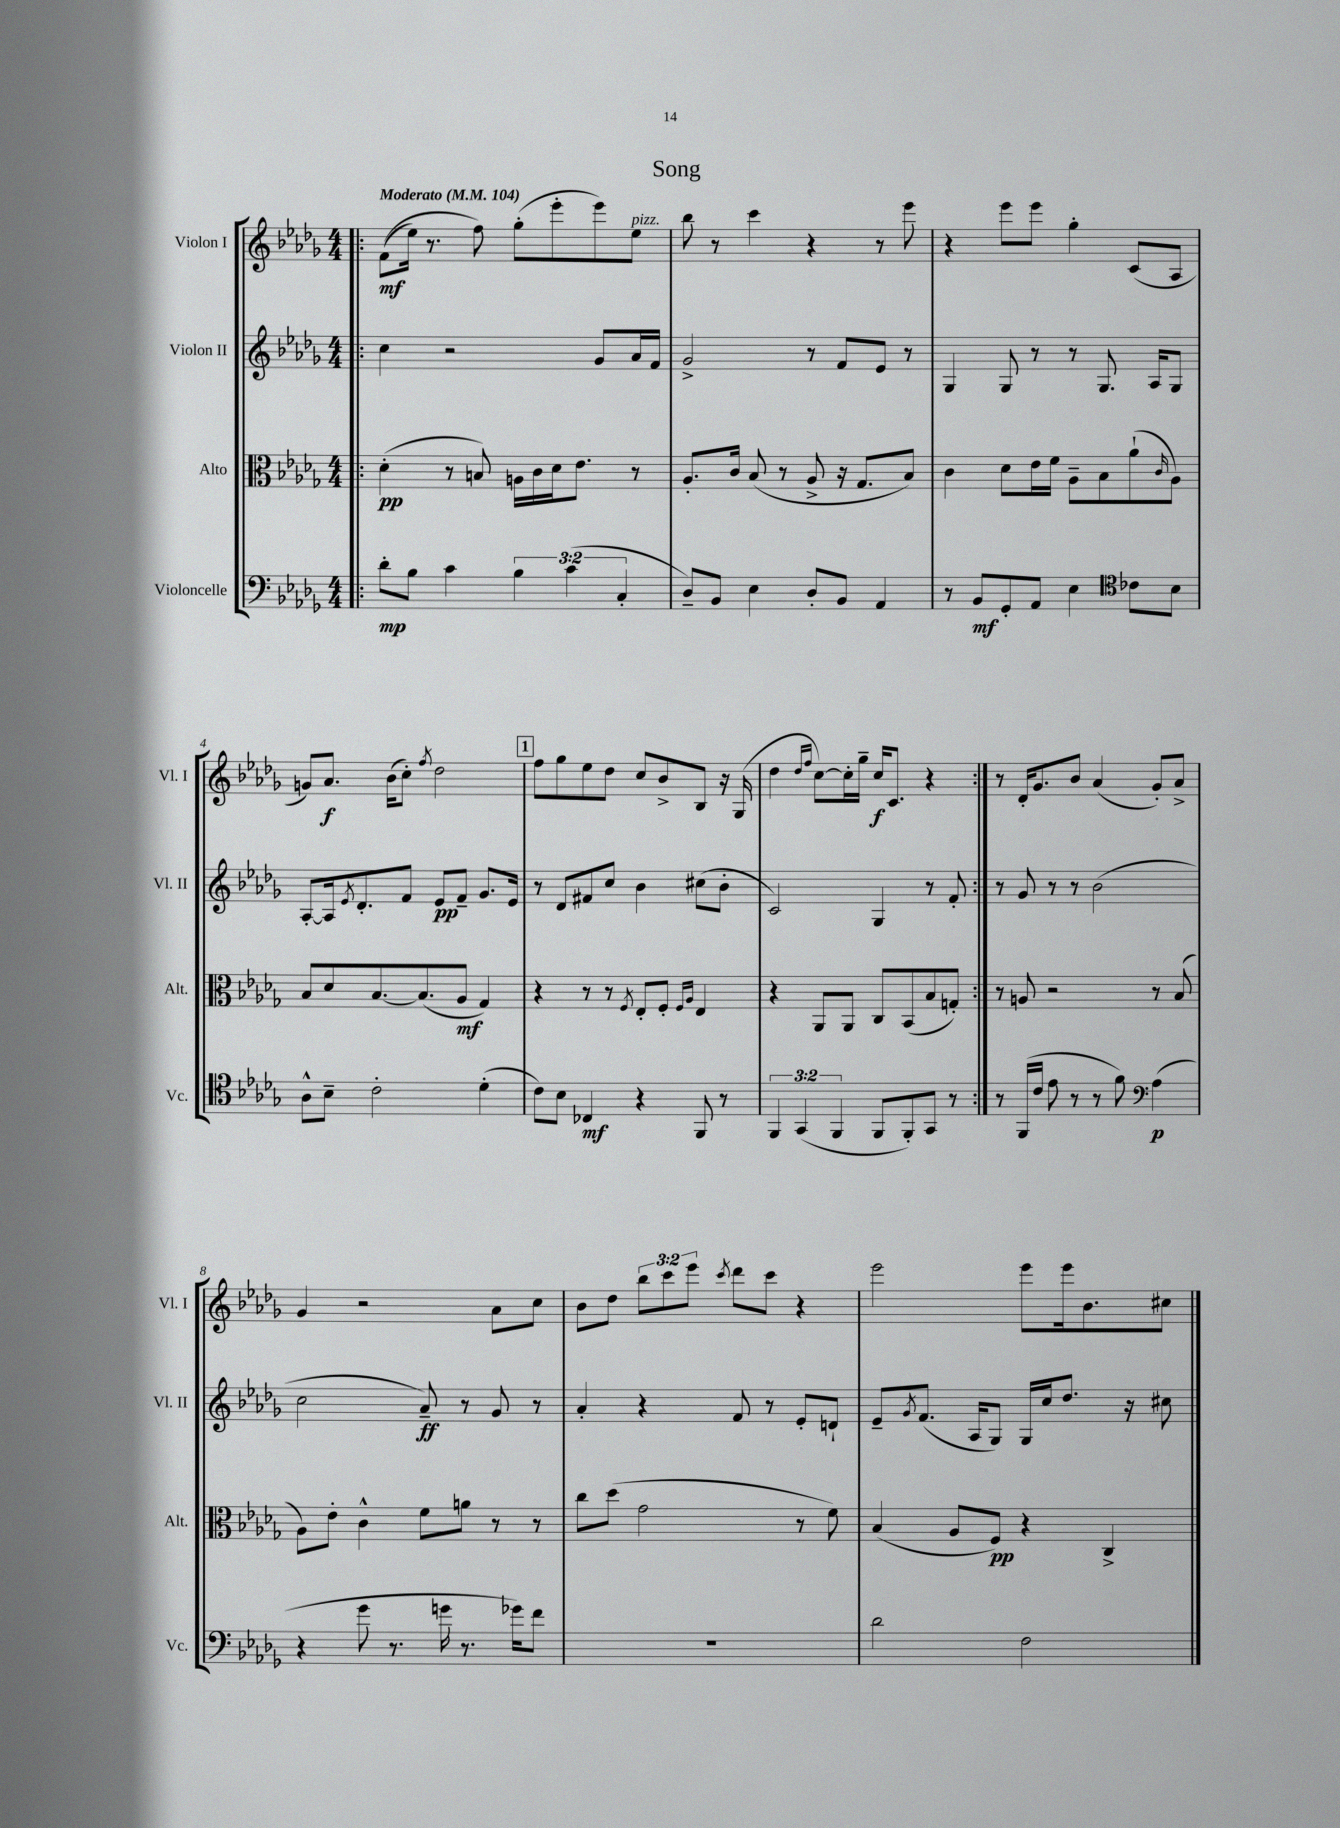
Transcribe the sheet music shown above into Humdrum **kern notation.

**kern	**kern	**kern	**kern
*staff4	*staff3	*staff2	*staff1
*clefF4	*clefC3	*clefG2	*clefG2
*k[b-e-a-d-g-]	*k[b-e-a-d-g-]	*k[b-e-a-d-g-]	*k[b-e-a-d-g-]
*M4/4	*M4/4	*M4/4	*M4/4
*MM104	*MM104	*MM104	*MM104
=!|:	=!|:	=!|:	=!|:
8d-'	(4d-'	4cc	&((8f
8B-	.	.	16ee-)
.	.	.	8.r
4c	8r	2r	.
.	8B)	.	8ff&)
6B-	16A	.	(8gg-'
.	16c	.	.
.	16d-	.	8eee-'
(6c	.	.	.
.	8.e-	.	.
.	.	8g-	8eee-)
6C'	.	.	.
.	8r	16a-	8ee-
.	.	16f	.
=	=	=	=
8D-~)	8.A-'	2g-^	8bb-
8BB-	.	.	8r
.	16c	.	.
4E-	(8B-	.	4ccc
.	8r	.	.
8D-'	8A-^	8r	4r
8BB-	16r	8f	.
.	8.G-	.	.
4AA-	.	8e-	8r
.	8B-)	8r	8eee-
=	=	=	=
8r	4c	4G-	4r
8BB-	.	.	.
8GG-'	8d-	8G-	8eee-
8AA-	16e-	8r	8eee-
.	16f	.	.
4E-	8A-~	8r	4gg-'
.	8B-	8.G-	.
*clefC4	*	*	*
8c-	(8a-`	.	(8c
.	.	16A-	.
.	16qqc	.	.
8B-	8A-)	8G-	8A-
=	=	=	=
8A-^^	8B-	[8A-'	8g)
8B-~	8d-	16A-]	8.a-
.	.	8qe-	.
.	.	8.d-'	.
2c'	[8.B-	.	.
.	.	.	(16b-
.	.	8f	8cc')
.	(8.B-]	.	.
.	.	.	8qff
.	.	8e-	2dd-
.	8A-	8f~	.
(4d-'	4G-)	8.g-	.
.	.	16e-	.
=	=	=	=
8c)	4r	8r	8ff
8B-	.	8d-	8gg-
4C-	8r	8f#	8ee-
.	8r	8cc	8dd-
.	8qF	.	.
4r	8E-'	4b-	8cc
.	8F'	.	8b-^
.	16qqF	.	.
.	16qqA-	.	.
8FF	4E-	(8cc#	8B-
8r	.	8b-'	16r
.	.	.	(16G-
=	=	=	=
6FF	4r	2c)	4dd-
(6GG-	.	.	.
.	.	.	16qqdd-
.	.	.	16qqff
.	8AA-	.	[8cc)
6FF	.	.	.
.	8AA-	.	16cc']
.	.	.	16gg-~
8FF	8C	4G-	16cc
.	.	.	8.c
8FF')	(8BB-	.	.
8GG-	8B-	8r	4r
8r	8G')	8f'	.
=:|!	=:|!	=:|!	=:|!
8r	8r	8r	8r
(16FF	8A	8g-	16d-'
16c	.	.	8.g-
8e-	2r	8r	.
8r	.	8r	8b-
8r	.	(2b-	(4a-
8f)	.	.	.
*clefF4	*	*	*
(4A-	8r	.	8g-')
.	(8B-	.	8a-^
=	=	=	=
4r	8A-)	2cc	4g-
.	8e-'	.	.
8g-	4c^^	.	2r
8.r	.	.	.
.	8f	8a-~)	.
16g	.	.	.
8.r	8a	8r	.
.	8r	8g-	8a-
16g-)	.	.	.
8f	8r	8r	8cc
=	=	=	=
1r	8cc	4a-'	8b-
.	(8dd-	.	8dd-
.	2g-	4r	12bb-
.	.	.	12ccc
.	.	.	12eee-
.	.	.	8qccc
.	.	8f	8ddd-
.	.	8r	8ccc
.	8r	8e-'	4r
.	8f)	8d`	.
=	=	=	=
2d-	(4B-	8e-~	2eee-
.	.	8qg-	.
.	.	(8.f	.
.	8A-	.	.
.	.	16A-	.
.	8F)	8G-)	.
2F	4r	16G-	8eee-
.	.	16cc	.
.	.	8.dd-	16eee-
.	.	.	8.b-
.	4C^	.	.
.	.	16r	.
.	.	8cc#	8cc#
==	==	==	==
*-	*-	*-	*-
